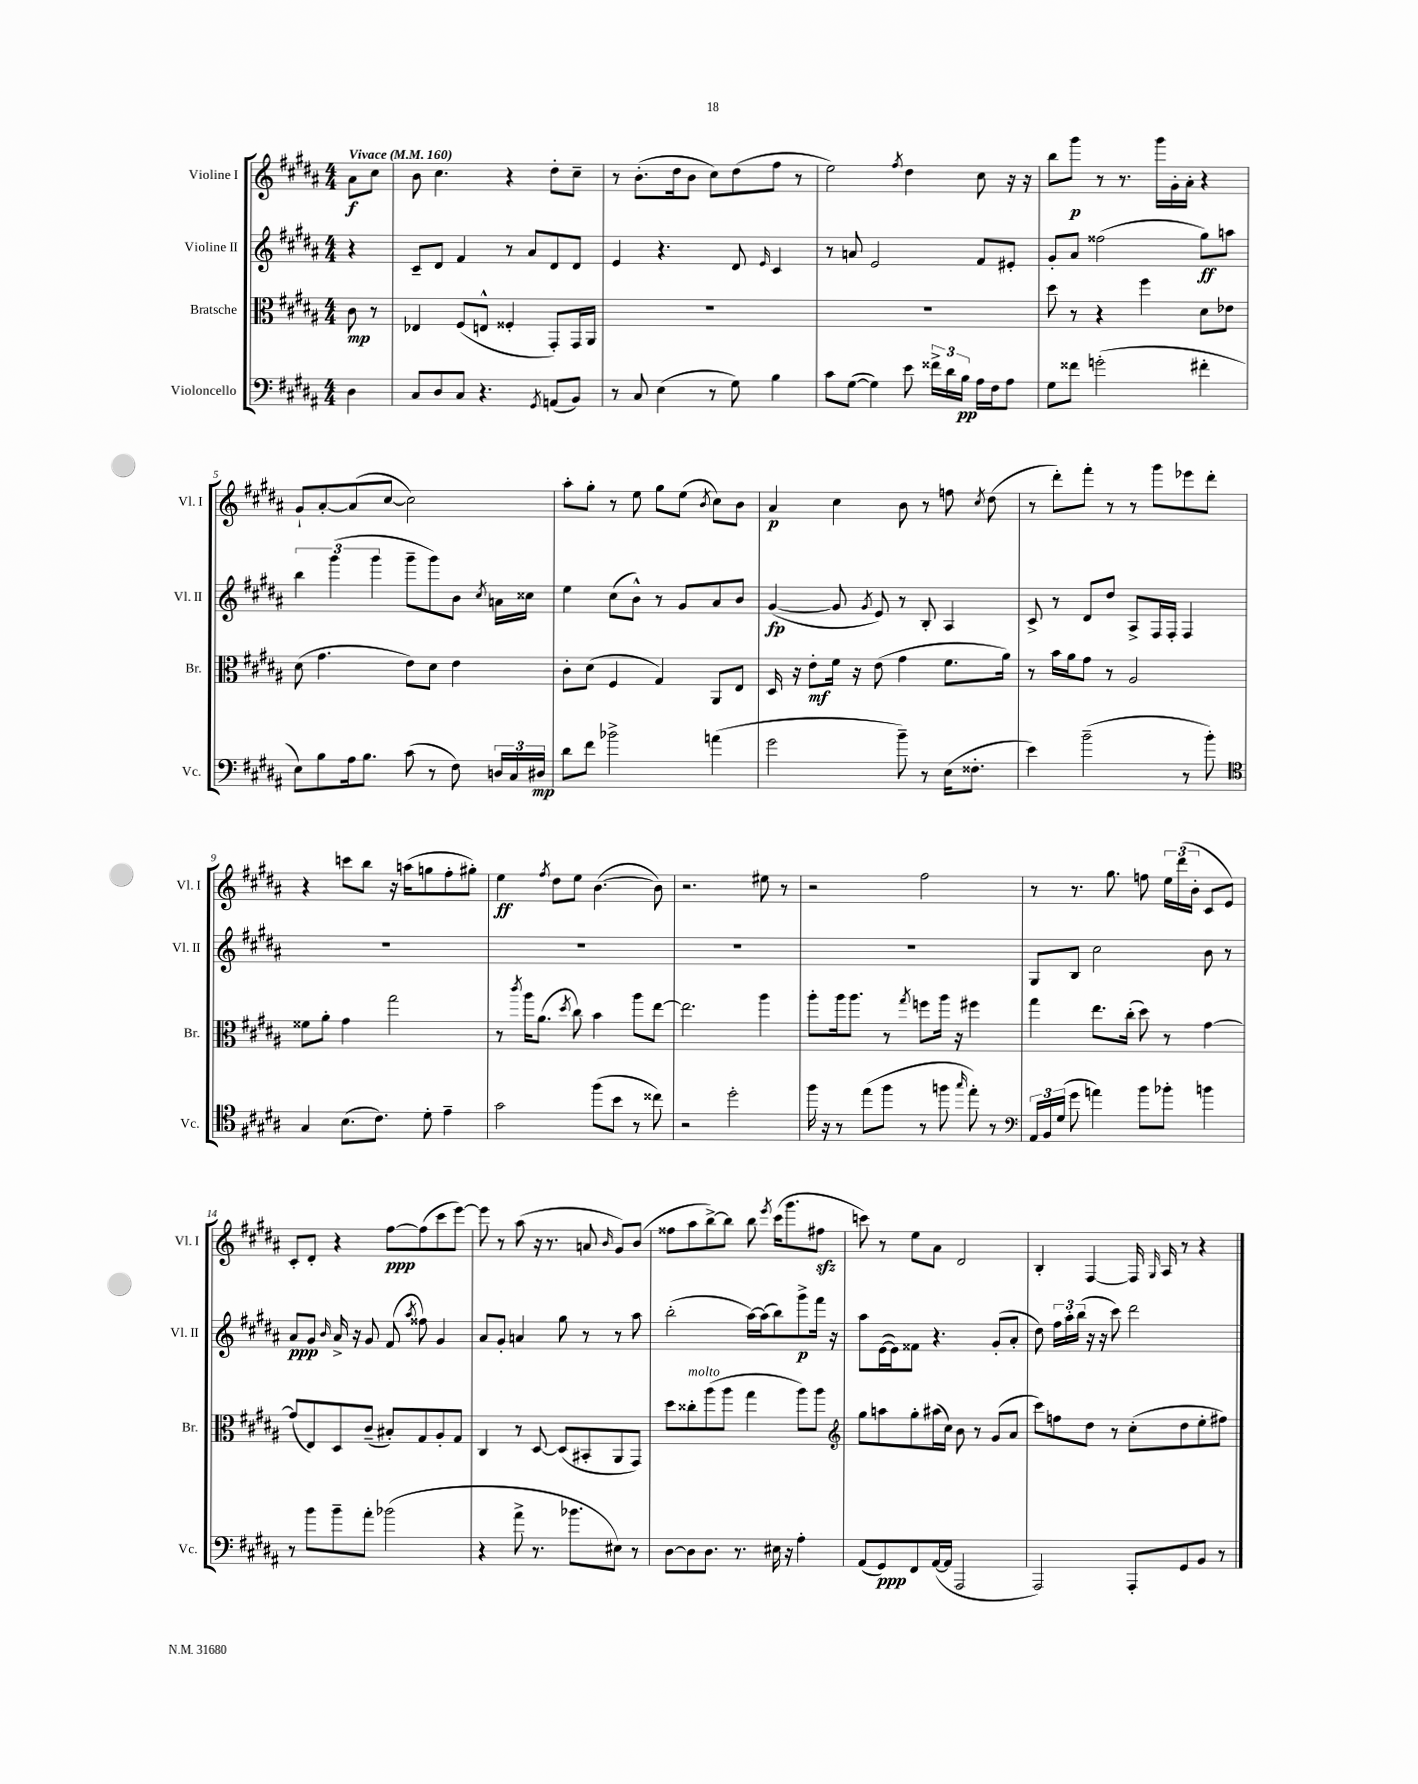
<<
\new StaffGroup <<
\new Staff = "s0" \with { instrumentName = "Violine I" shortInstrumentName = "Vl. I" } {
    \clef treble \key b \major \numericTimeSignature \time 4/4 \partial 4 \tempo "Vivace" 4 = 160
    \autoBeamOff ais'8[\f cis''8] |
    b'8 cis''4. r4 dis''8[-. cis''8]-- |
    r8 b'8.[-.( dis''16 b'8] cis''8[) dis''8( fis''8] r8 |
    e''2) \acciaccatura { fis''8 } dis''4 cis''8 r16 r16 |
    b''8[ gis'''8]\p r8 r8. gis'''16[ gis'16-. ais'16]-. r4 |
    gis'8[-! ais'8~-. ais'8( cis''8]~ cis''2) |
    ais''8[-. gis''8]-. r8 e''8 gis''8[ e''8]( \acciaccatura { b'8 } cis''8[) b'8] |
    ais'4\p cis''4 b'8 r8 f''8 \acciaccatura { cis''8 } dis''8( |
    r8 dis'''8[-.) fis'''8]-. r8 r8 gis'''8[ ees'''8 dis'''8]-. |
    r4 c'''8[ b''8] r16 a''16[( g''8 fis''8-. gis''8]-.) |
    e''4\ff \acciaccatura { fis''8 } dis''8[ e''8] b'4.~( b'8) |
    r2. eis''8 r8 |
    r2 fis''2 |
    r8 r8. gis''8. f''8 \tuplet 3/2 { e''16[ dis'''16( b'16]-. } cis'8[ e'8]) |
    cis'8[-. dis'8]-. r4 fis''8[~\ppp fis''8( cis'''8 e'''8]~) |
    e'''8 r8 ais''8( r16 r8. a'8 \grace { b'16 } gis'8[) b'8]( |
    fisis''8[ ais''8 b''8~->) b''8] b''8 \acciaccatura { e'''8 } cis'''16[( gis'''8. fis''8]\sfz |
    c'''8) r8 e''8[ ais'8] dis'2 |
    b4-. fis4~ fis16 \grace { gis16 } ais16 r8 r4 \bar "|." |
}
\new Staff = "s1" \with { instrumentName = "Violine II" shortInstrumentName = "Vl. II" } {
    \clef treble \key b \major \numericTimeSignature \time 4/4 \partial 4
    \autoBeamOff r4 |
    cis'8[-- dis'8] fis'4 r8 ais'8[ dis'8 dis'8] |
    e'4 r4. dis'8 \grace { e'16 } cis'4 |
    r8 a'8 e'2 fis'8[ eis'8]-. |
    gis'8[-. ais'8] fisis''2( gis''8[\ff) a''8] |
    \tuplet 3/2 { b''4 gis'''4( gis'''4 } gis'''8[-- gis'''8) b'8] \acciaccatura { cis''8 } a'16[ cisis''16] |
    e''4 cis''8[( b'8]-^) r8 gis'8[ ais'8 b'8] |
    gis'4~\fp( gis'8 \acciaccatura { gis'8 } e'8) r8 b8-. ais4 |
    cis'8-> r8 dis'8[ dis''8] ais8[-> fis16 fis16]-. fis4 |
    R1 |
    R1 |
    R1 |
    R1 |
    gis8[ b8] cis''2 b'8 r8 |
    ais'8[\ppp gis'8] \grace { b'16 } ais'16-> r16 gis'8 fis'8( \acciaccatura { ais''8 } fisis''8) gis'4 |
    ais'8[ gis'8]-. a'4 gis''8 r8 r8 ais''8 |
    b''2-.( ais''16[~) ais''16( b''8) gis'''8->\p fis'''16] r16 |
    ais''8[ e'16~( e'16) fisis'8] r4. gis'8[-.( ais'8]-. |
    dis''8) \tuplet 3/2 { fis''16[ ais''16-. b''16]( } r16 r16 cis'''8) dis'''2 \bar "|." |
}
\new Staff = "s2" \with { instrumentName = "Bratsche" shortInstrumentName = "Br." } {
    \clef alto \key b \major \numericTimeSignature \time 4/4 \partial 4
    \autoBeamOff cis'8\mp r8 |
    ees4 fis8[( e8]-^ fisis4-. gis,8[-.) gis,16 ais,16] |
    R1 |
    R1 |
    dis''8 r8 r4 fis''4 dis'8[ ees'8] |
    dis'8( gis'4. e'8[) dis'8] e'4 |
    cis'8[-. dis'8]( fis4 gis4) ais,8[ e8] |
    dis16 r16 e'8[-.\mf fis'16] r16 e'8( gis'4 fis'8.[ ais'16]) |
    r8 b'16[ ais'16 gis'8] r8 ais2 |
    fisis'8[ ais'8]-. gis'4 gis''2 |
    r8 \acciaccatura { cis'''8 } ais''16[ ais'8.]( \acciaccatura { dis''8 } cis''8) b'4 ais''8[ e''8]~ |
    e''2. ais''4 |
    ais''8[-. ais''16 ais''8.] r8 \acciaccatura { gis''8 } f''8[ ais''16] r16 fis''4 |
    gis''4 e''8.[ cis''16]-.( dis''8) r8 gis'4~ |
    gis'8[( e8) dis8 cis'8]--( bis8[-.) gis8 ais8-. gis8] |
    cis4 r8 dis8~ dis8[( bis,8-. ais,8 gis,8]) |
    dis''8[ cisis''8-.^\markup { \italic "molto" } ais''8( ais''8] gis''4 ais''8[) ais''8] |
    \clef treble gis''8[ a''8 gis''8-. ais''16( cis''16]) b'8 r8 gis'8[( ais'8] |
    cis'''8[) f''8 dis''8] r8 cis''8[-.( dis''8 e''8-. fis''8]) \bar "|." |
}
\new Staff = "s3" \with { instrumentName = "Violoncello" shortInstrumentName = "Vc." } {
    \clef bass \key b \major \numericTimeSignature \time 4/4 \partial 4
    \autoBeamOff dis4 |
    cis8[ dis8 cis8] r4. \acciaccatura { gis,8 } a,8[( b,8]) |
    r8 cis8 e4( r8 gis8) b4 |
    cis'8[ gis8]~( gis4) e'8 \tuplet 3/2 { fisis'16[-> dis'16 b16]\pp } ais16[ fis16 ais8] |
    gis8[ fisis'8] g'2-.( fis'4-. |
    e8[) b8 ais16 b8.] cis'8( r8 fis8) \tuplet 3/2 { d16[ cis16 dis16]\mp } |
    dis'8[ fis'8] bes'2-> a'4( |
    gis'2 b'8--) r8 e16[( fisis8.]-. |
    e'4) b'2--( r8 b'8-.) |
    \clef tenor gis4 b8.[( cis'8.]) dis'8-. e'4-- |
    gis'2 fis''8[( b'8] r8 cisis''8) |
    r2 dis''2-. |
    fis''16 r16 r8 e''8[( fis''8] r8 f''8 \grace { gis''16 } e''8-.) r8 |
    \clef bass \tuplet 3/2 { ais,16[ b,16 gis16]( } gis'8 a'4) b'8[ bes'8]-. b'4 |
    r8 b'8[ b'8-- ais'8]-. bes'2( |
    r4 ais'8-> r8. bes'8.[ eis8]) r8 |
    dis8[~ dis8 dis8.] r8. eis16 r16 ais4-. |
    ais,8[( gis,8\ppp) fis,8 ais,16~( ais,16] ais,,2 |
    ais,,2) ais,,8[-. gis,8 b,8] r8 \bar "|." |
}
>>
>>
